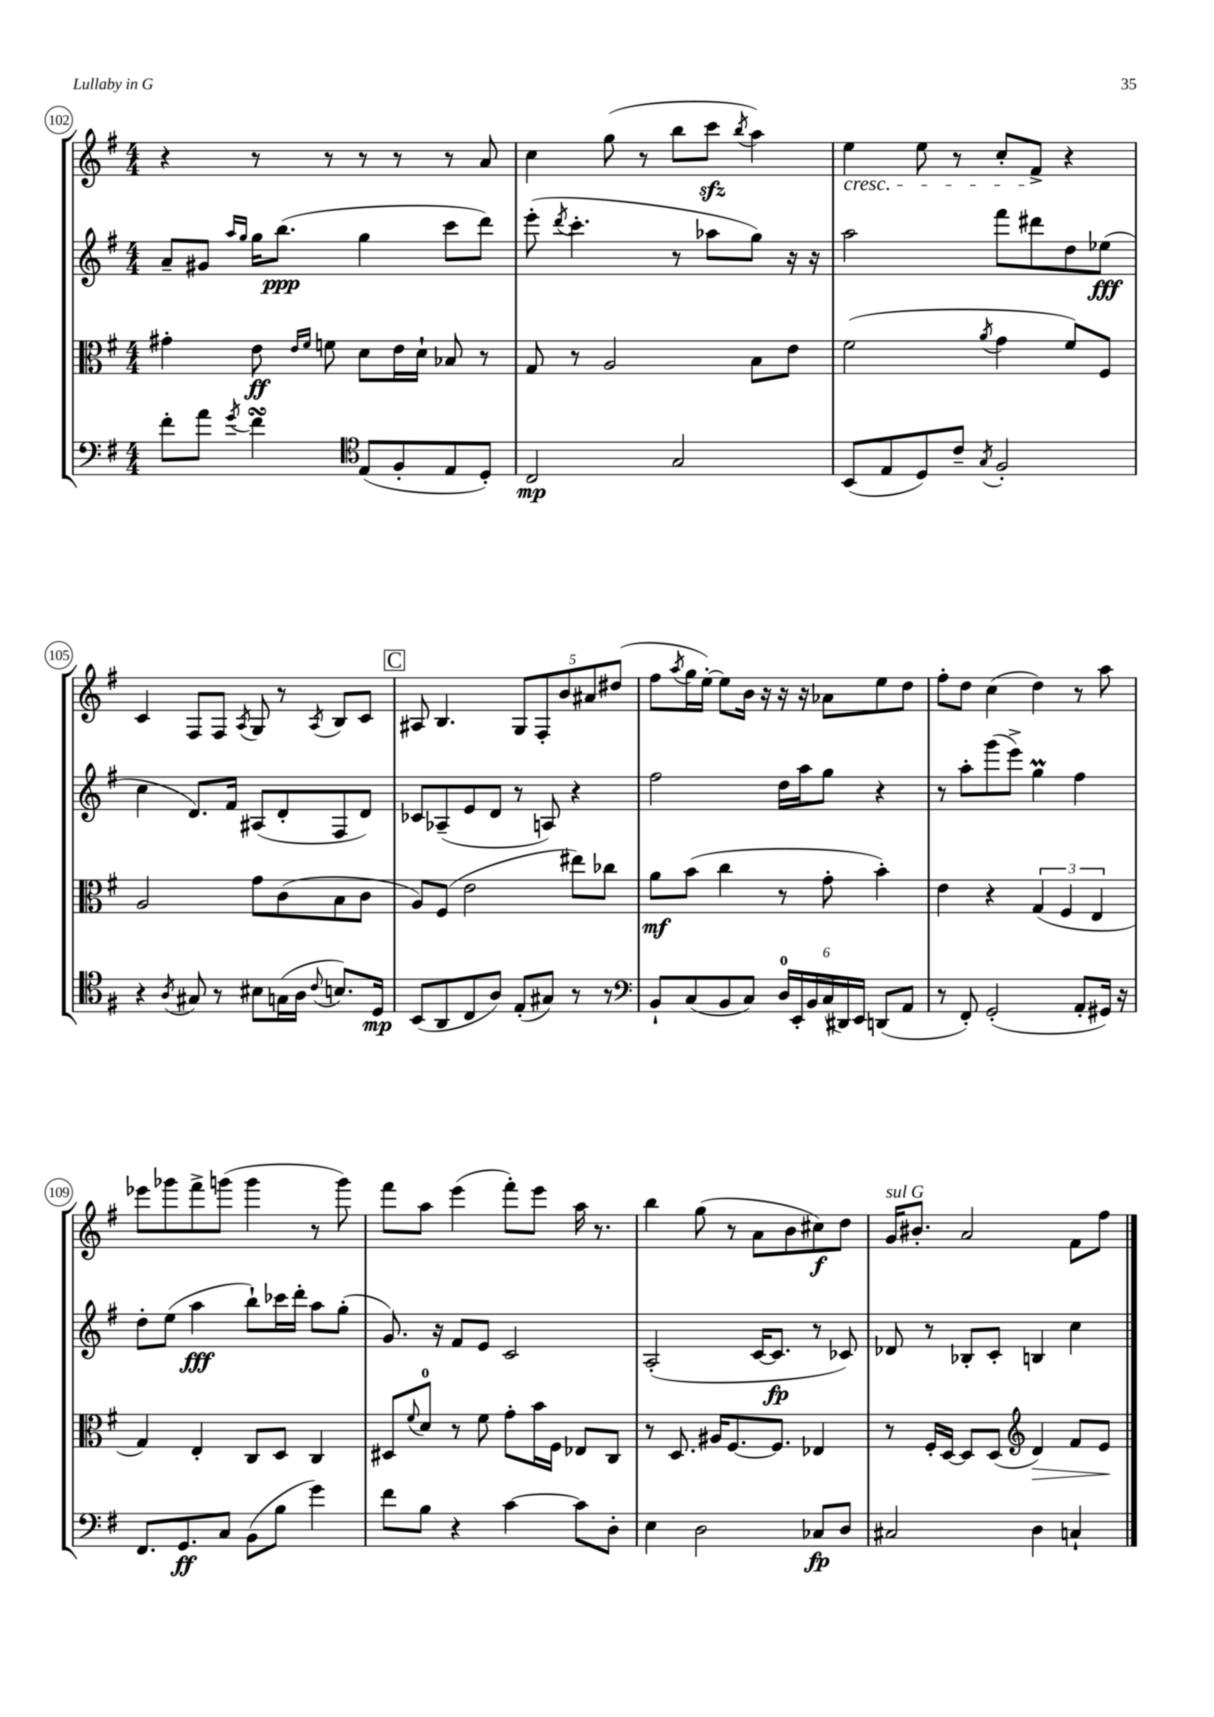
<<
\new StaffGroup <<
\new Staff = "s0" {
    \clef treble \key g \major \numericTimeSignature \time 4/4
    r4 r8 r8 r8 r8 r8 a'8 |
    c''4 g''8( r8 b''8 c'''8\sfz \acciaccatura { b''8 } a''4) |
    e''4\cresc e''8 r8 c''8-. fis'8->\! r4 |
    c'4 fis8 fis8 \acciaccatura { a8 } g8 r8 \acciaccatura { a8 } b8 c'8 |
    \mark \markup { \box "C" } ais8 b4. \tuplet 5/4 { g8 fis8-. b'8 ais'8 dis''8( } |
    fis''8 \acciaccatura { a''8 } g''16 e''16~-.) e''8 b'16 r16 r16 r16 aes'8 e''8 d''8 |
    fis''8-. d''8 c''4( d''4) r8 a''8 |
    ees'''8 ges'''8 fis'''8-> g'''8( g'''4 r8 g'''8) |
    fis'''8 a''8 e'''4( fis'''8-.) e'''8 a''16 r8. |
    b''4 g''8( r8 a'8 b'8 cis''8\f) d''8 |
    g'16^\markup { \italic "sul G" } bis'8.-. a'2 fis'8 fis''8 \bar "|." |
}
\new Staff = "s1" {
    \clef treble \key g \major \numericTimeSignature \time 4/4
    a'8-- gis'8 \grace { a''16 g''16 } g''16 b''8.\ppp( g''4 c'''8 d'''8) |
    e'''8-.( \acciaccatura { d'''8 } c'''4.-. r8 aes''8 g''8) r16 r16 |
    a''2 fis'''8 dis'''8 d''8 ees''8\fff( |
    c''4 d'8.) fis'16 ais8( d'8-. fis8 d'8) |
    \mark \markup { \box "C" } ces'8 aes8--( e'8 d'8 r8 a8) r4 |
    fis''2 d''16 a''16 g''8 r4 |
    r8 a''8-. g'''8( e'''8->) g''4\prall fis''4 |
    d''8-. e''8( a''4\fff b''8-!) ces'''16 d'''16-. a''8 g''8-.( |
    g'8.) r16 fis'8 e'8 c'2 |
    a2-.( c'16~ c'8.\fp r8 ces'8) |
    des'8 r8 bes8-. c'8-. b4 c''4 \bar "|." |
}
\new Staff = "s2" {
    \clef alto \key g \major \numericTimeSignature \time 4/4
    gis'4-. e'8\ff \grace { e'16 fis'16 } f'8 d'8 e'16 d'16-! bes8 r8 |
    g8 r8 a2 b8 e'8 |
    fis'2( \acciaccatura { a'8 } g'4 fis'8) fis8 |
    a2 g'8 c'8( b8 c'8 |
    \mark \markup { \box "C" } a8) fis8( e'2 eis''8) ces''8 |
    a'8\mf b'8( c''4 r8 g'8-. b'4-.) |
    e'4 r4 \tuplet 3/2 { g4( fis4 e4 } |
    g4) e4-. c8 d8 c4 |
    dis8 \appoggiatura { fis'8 } d'8-0 r8 fis'8 g'8-. b'16 fis16 ees8 c8 |
    r8 d8. ais16 fis8.~ fis8. ees4 |
    r8 fis16-. d16~ d8 d8( \clef treble d'4\>) fis'8 e'8\! \bar "|." |
}
\new Staff = "s3" {
    \clef bass \key g \major \numericTimeSignature \time 4/4
    fis'8-. a'8 \acciaccatura { g'8 } fis'4\turn \clef tenor e8( fis8-. e8 d8-.) |
    c2\mp g2 |
    b,8( e8 d8) c'8-- \acciaccatura { g8 } fis2-. |
    r4 \acciaccatura { a8 } gis8 r8 bis8 g16( a16 \appoggiatura { c'8 } b8.) d16\mp |
    \mark \markup { \box "C" } b,8( a,8 c8 a8) e8-.( gis8) r8 r8 |
    \clef bass b,8-! c8( b,8 c8) \tuplet 6/4 { d16-0 e,16-. b,16 c16( dis,16) e,16 } d,8( a,8 |
    r8 fis,8-.) g,2-.( a,8-. gis,16) r16 |
    fis,8. g,8.\ff c8 b,8( b8 g'4) |
    fis'8 b8 r4 c'4~ c'8 d8-. |
    e4 d2 ces8\fp d8 |
    cis2 d4 c4-! \bar "|." |
}
>>
>>
\layout { \context { \Score currentBarNumber = #102 \override BarNumber.stencil = #(make-stencil-circler 0.1 0.3 ly:text-interface::print) } }
